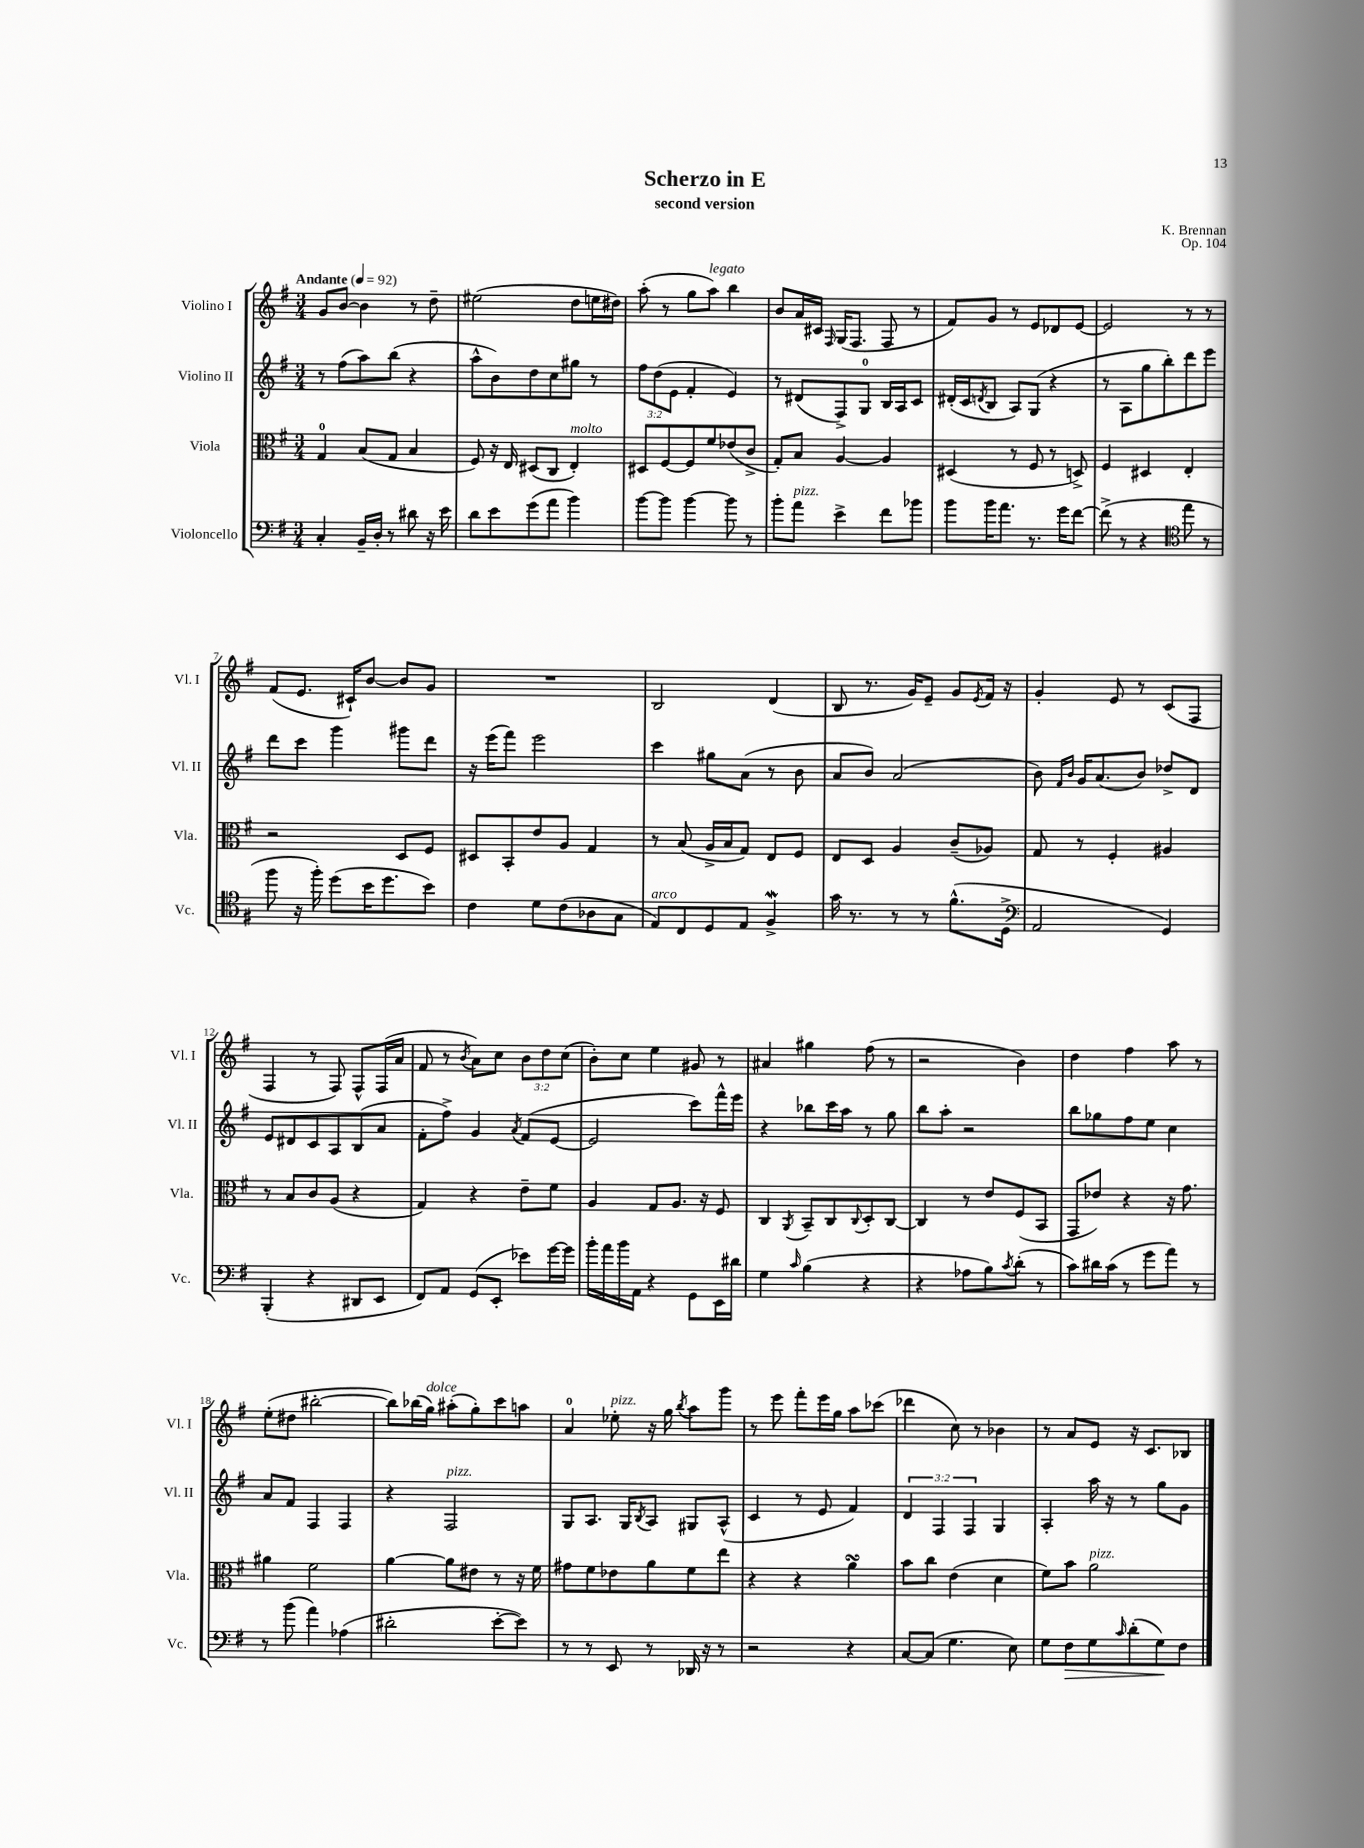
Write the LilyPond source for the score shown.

\header { title = "Scherzo in E" composer = "K. Brennan" subtitle = "second version" opus = "Op. 104" }
<<
\new StaffGroup <<
\new Staff = "s0" \with { instrumentName = "Violino I" shortInstrumentName = "Vl. I" } {
    \clef treble \key g \major \numericTimeSignature \time 3/4 \override Staff.TupletNumber.text = #tuplet-number::calc-fraction-text \tempo "Andante" 4 = 92
    g'8 b'8~ b'4 r8 d''8-- |
    eis''2( d''8 e''16 dis''16) |
    a''8-.( r8 g''8 a''8^\markup { \italic "legato" }) b''4 |
    b'8 a'16 cis'16 \grace { fis16 } g16( fis8. fis8 r8 |
    fis'8) g'8 r8 e'8 des'8 e'8~ |
    e'2 r8 r8 |
    fis'8( e'8. cis'16-!) b'8~ b'8 g'8 |
    R2. |
    b2 d'4( |
    b8 r8. g'16) e'8-- g'8 \acciaccatura { e'8 } fis'16 r16 |
    g'4-. e'8 r8 c'8( fis8 |
    fis4 r8 fis8) fis8-^ fis16( a'16 |
    fis'8 r8 \acciaccatura { b'8 } a'8) c''8 \tuplet 3/2 { b'8 d''8 c''8( } |
    b'8-.) c''8 e''4 gis'8 r8 |
    ais'4 gis''4 fis''8( r8 |
    r2 b'4) |
    d''4 fis''4 a''8 r8 |
    e''8-.( dis''8 bis''2~-. |
    bis''8) bes''16( g''16^\markup { \italic "dolce" }) ais''8-.( g''8-.) c'''8 a''8 |
    a'4-0 ees''8-.^\markup { \italic "pizz." } r16 g''16 \acciaccatura { b''8 } a''8 g'''8 |
    r8 e'''8 fis'''8-. e'''16 g''16 a''8 ces'''8( |
    des'''4 c''8) r8 bes'4 |
    r8 a'8 e'8 r16 c'8. bes8 \bar "|." |
}
\new Staff = "s1" \with { instrumentName = "Violino II" shortInstrumentName = "Vl. II" } {
    \clef treble \key g \major \numericTimeSignature \time 3/4 \override Staff.TupletNumber.text = #tuplet-number::calc-fraction-text
    r8 fis''8( a''8) b''8( r4 |
    a''8-^ b'8) d''8 c''8 gis''8 r8 |
    \tuplet 3/2 { fis''8 d''8( e'8 } fis'4-. e'4) |
    r8 dis'8( fis8->) g8-0 b16 a16 c'8 |
    dis'16-.( c'16 \acciaccatura { d'8 } b8 a8) g8( r4 |
    r8 a8 g''8 b''8-.) d'''8 e'''8 |
    d'''8 c'''8 g'''4 gis'''8 d'''8 |
    r16 e'''16( fis'''8) e'''2 |
    c'''4 gis''8 a'8( r8 b'8 |
    a'8 b'8) a'2( |
    b'8) \grace { fis'16 b'16 } g'16 a'8.( b'8) des''8-> d'8 |
    e'8 dis'8 c'8 a8 b8( a'8 |
    fis'8-. fis''8->) g'4 \acciaccatura { a'8 } fis'8( e'8~ |
    e'2 c'''8) fis'''16-^ e'''16 |
    r4 bes''8 c'''16 a''16 r8 g''8 |
    b''8 a''8-. r2 |
    b''8 ges''8 fis''8 e''8 c''4 |
    a'8 fis'8 fis4 fis4 |
    r4 fis2^\markup { \italic "pizz." } |
    g8 a8. g16 \acciaccatura { b8 } a8 gis8 a8-^( |
    c'4 r8 e'8 fis'4) |
    \tuplet 3/2 { d'4 fis4 fis4 } g4 |
    a4-. a''16 r16 r8 g''8 g'8 \bar "|." |
}
\new Staff = "s2" \with { instrumentName = "Viola" shortInstrumentName = "Vla." } {
    \clef alto \key g \major \numericTimeSignature \time 3/4
    g4-0 b8( g8 b4 |
    fis8) r16 e16 dis8( c8 e4-.^\markup { \italic "molto" }) |
    dis8 fis8~ fis8 fis'8 ees'8( c'8-> |
    g8-.) b8 a4~ a4 |
    dis4( r8 fis8 r8 d8->) |
    fis4 dis4 e4-. |
    r2 d8 fis8 |
    dis8 b,8-. e'8 a8 g4 |
    r8 b8( a16-> b16 g8) e8 fis8 |
    e8 d8 a4 c'8--( aes8) |
    g8 r8 fis4-. ais4 |
    r8 b8 c'8 a8( r4 |
    g4) r4 e'8-- fis'8 |
    a4 g8 a8. r16 fis8 |
    c4 \acciaccatura { a,8 } b,8-- c8 \appoggiatura { c8 } d8-. c8~ |
    c4 r8 e'8 fis8( b,8 |
    g,8 ees'8) r4 r16 g'8. |
    ais'4 fis'2 |
    a'4~ a'8 eis'8 r8 r16 fis'16 |
    gis'8 fis'8 ees'8 a'8 fis'8 e''8 |
    r4 r4 a'4\turn |
    b'8 c''8 e'4( d'4 |
    fis'8) b'8 a'2^\markup { \italic "pizz." } \bar "|." |
}
\new Staff = "s3" \with { instrumentName = "Violoncello" shortInstrumentName = "Vc." } {
    \clef bass \key g \major \numericTimeSignature \time 3/4
    c4-. b,16-- d16-. r8 dis'8 r16 e'16 |
    d'8 e'8 g'8( a'8 b'4) |
    b'8~ b'8 b'4~ b'8 r8 |
    b'8-. a'8^\markup { \italic "pizz." } e'4-> fis'8 bes'8 |
    b'8 b'16 a'8. r8. g'16 fis'8~ |
    fis'8->( r8 r4 \clef tenor e''8 r8 |
    fis''8 r16 fis''16-.) d''8( b'16 d''8. b'8) |
    c'4 d'8 c'8( aes8 g8 |
    e8^\markup { \italic "arco" }) c8 d8 e8 fis4->\mordent |
    g'16 r8. r8 r8 fis'8.-^( d16-> |
    \clef bass a,2 g,4) |
    b,,4-.( r4 dis,8 e,8 |
    fis,8) a,8 g,8( e,8-. ees'8) g'16~ g'16 |
    b'16-. a'16 b'16 a,16 r4 g,8 e,16 dis'16 |
    g4 \grace { c'16 } b4( r4 |
    r4 aes8 b8) \acciaccatura { c'8 } d'8-.( r8 |
    c'8) dis'16 c'16( r8 g'8 a'8) r8 |
    r8 b'8( a'4) aes4( |
    dis'2-. e'8~-. e'8) |
    r8 r8 e,8 r8 des,16 r16 r8 |
    r2 r4 |
    c8~ c8( g4. e8) |
    g8 fis8\> g8 \grace { c'16 } d'8-.( g8\!) fis8 \bar "|." |
}
>>
>>
